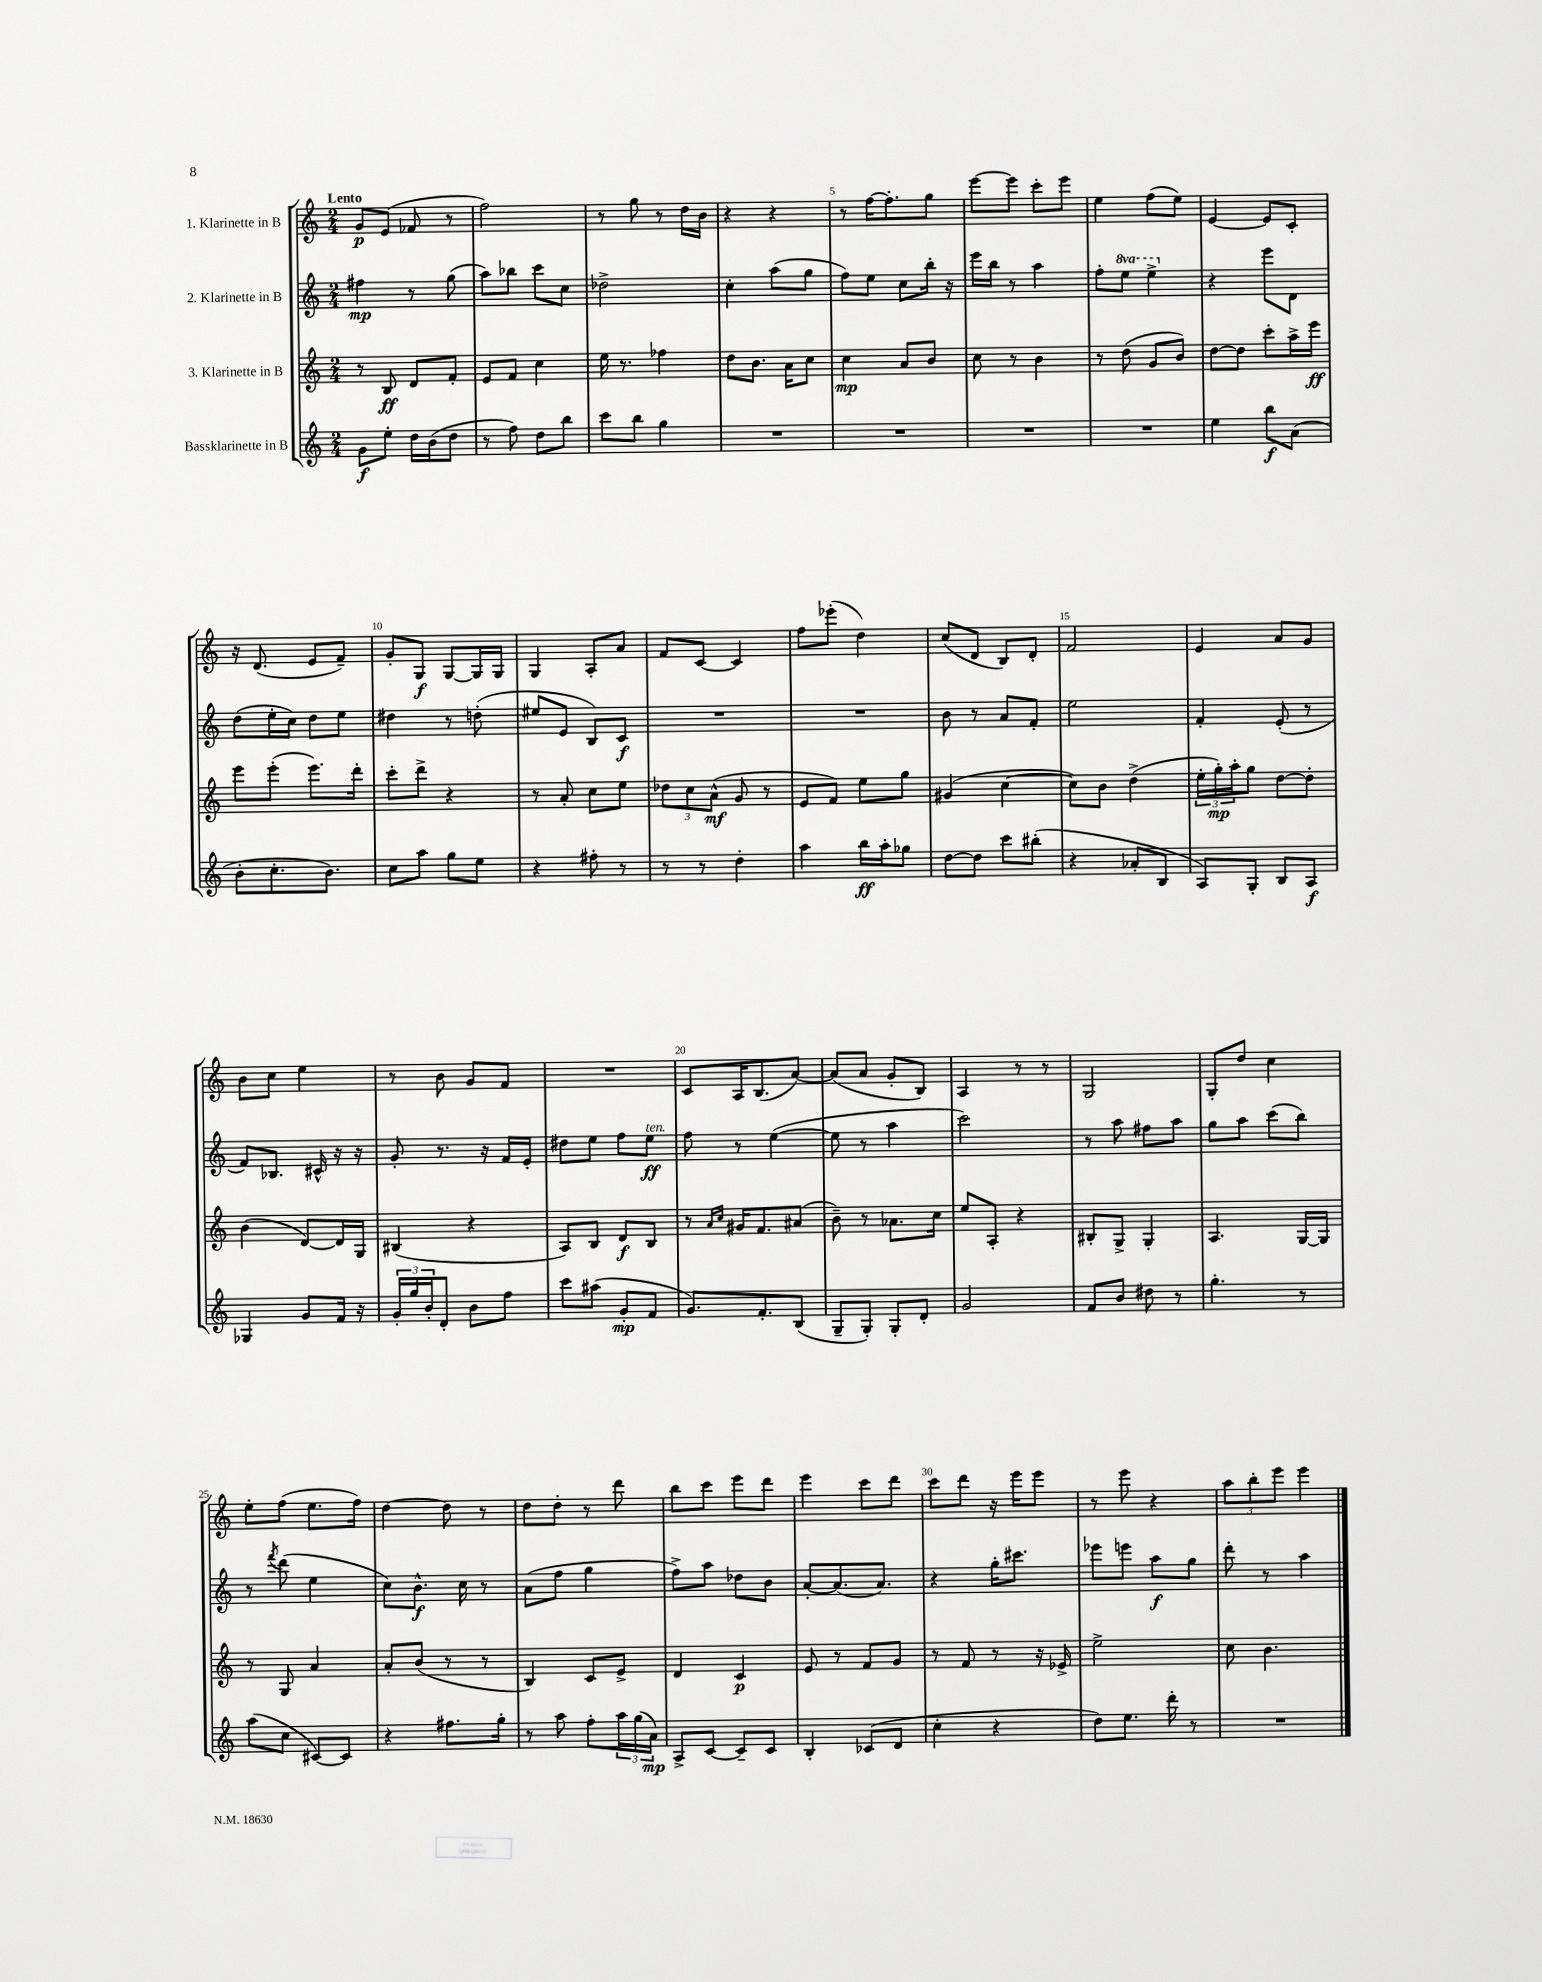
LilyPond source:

<<
\new StaffGroup <<
\new Staff = "s0" \with { instrumentName = "1. Klarinette in B" } {
    \clef treble \key c \major \numericTimeSignature \time 2/4 \tempo "Lento"
    g'8\p e'8( fes'8 r8 |
    f''2) |
    r8 g''8 r8 d''16 b'16 |
    r4 r4 |
    r8 f''16~ f''8.-. g''8 |
    e'''8~ e'''8 c'''8-. e'''8 |
    e''4 f''8( e''8) |
    e'4~ e'8 c'8-. |
    r16 d'8.( e'8 f'8--) |
    g'8-. g8\f g8~ g16 g16 |
    g4 a8-. a'8 |
    f'8 c'8~ c'4 |
    f''8 ees'''8-.( d''4) |
    c''8( d'8 b8) d'8-. |
    f'2 |
    e'4 a'8 g'8 |
    b'8 c''8 e''4 |
    r8 b'8 g'8 f'8 |
    R2 |
    c'8 a16 b8.( a'8~) |
    a'8( a'8 g'8-. b8) |
    a4 r8 r8 |
    g2 |
    g8-. d''8 c''4 |
    e''8-. f''8( e''8. f''16) |
    d''4~ d''8 r8 |
    d''8 d''8-. r8 d'''8 |
    b''8 c'''8 e'''8 d'''8 |
    e'''4 c'''8 d'''8 |
    c'''8 d'''8 r16 e'''16 e'''8 |
    r8 e'''8 r4 |
    \tuplet 3/2 { a''8 b''8-. e'''8 } e'''4 \bar "|." |
}
\new Staff = "s1" \with { instrumentName = "2. Klarinette in B" } {
    \clef treble \key c \major \numericTimeSignature \time 2/4 \set Staff.ottavationMarkups = #ottavation-simple-ordinals
    fis''4\mp r8 g''8( |
    a''8) bes''8 c'''8 c''8 |
    des''2-> |
    c''4-. a''8( g''8 |
    f''8) e''8 c''8 b''16-. r16 |
    e'''16 b''16 r8 a''4 |
    f''8-. \ottava #1 e'''8 e'''4-> \ottava #0 |
    r4 e'''8 d'8 |
    d''8( e''16-. c''16) d''8 e''8 |
    dis''4 r8 d''8-.( |
    eis''8 e'8 b8) c'8\f |
    R2 |
    R2 |
    b'8 r8 a'8 f'8-. |
    e''2 |
    f'4-. e'8-.( r8 |
    f'8) bes8. cis'16-^ r16 r16 |
    g'8-. r8. r16 f'16 e'16-. |
    dis''8 e''8 f''8 e''8\ff^\markup { \italic "ten." } |
    f''8 r8 e''4~( |
    e''8 r8 a''4 |
    c'''2) |
    r8 a''8 fis''8 a''8 |
    g''8 a''8 c'''8( b''8) |
    r8 \acciaccatura { f'''8 } d'''8( e''4 |
    c''8) b'8.-^\f c''16 r8 |
    a'8( f''8 g''4 |
    f''8->) a''8 des''8 b'8 |
    a'8~-. a'8.( a'8.) |
    r4 g''16-. cis'''8. |
    ees'''8 e'''8 a''8\f g''8 |
    d'''8-. r8 a''4 \bar "|." |
}
\new Staff = "s2" \with { instrumentName = "3. Klarinette in B" } {
    \clef treble \key c \major \numericTimeSignature \time 2/4
    r8 b8\ff d'8 f'8-. |
    e'8 f'8 c''4 |
    e''16 r8. fes''4 |
    d''8 b'8. a'16 c''8 |
    c''4\mp a'8 b'8 |
    c''8 r8 b'4 |
    r8 d''8( g'8 b'8) |
    d''8~ d''8 c'''8-. a''16-> e'''16\ff |
    e'''8 e'''8-.( e'''8.) d'''16-. |
    c'''8-. d'''8-> r4 |
    r8 a'8-. c''8 e''8 |
    \tuplet 3/2 { des''8 c''8 a'8-^\mf( } g'8 r8 |
    e'8 f'8) e''8 g''8 |
    gis'4( c''4~ |
    c''8) b'8 d''4->( |
    \tuplet 3/2 { e''16-. g''16-.\mp) a''16-. } g''8 d''8~ d''8-. |
    b'4( d'8~) d'16 g16 |
    bis4( r4 |
    a8) b8 d'8\f b8 |
    r8 \grace { a'16 c''16 } gis'16 f'8. ais'8( |
    b'8--) r8 aes'8. c''16 |
    e''8 a8-. r4 |
    bis8-. g8-> g4-. |
    a4. g16~ g16 |
    r8 g8 a'4 |
    a'8-. b'8( r8 r8 |
    b4) c'8 e'8-> |
    d'4 c'4\p |
    e'8 r8 f'8 g'8 |
    r8 f'8 r8 r16 ees'16-> |
    e''2-> |
    c''8 b'4. \bar "|." |
}
\new Staff = "s3" \with { instrumentName = "Bassklarinette in B" } {
    \clef treble \key c \major \numericTimeSignature \time 2/4
    g'8\f e''8-. d''16 b'16( d''8 |
    r8 f''8) d''8 b''8 |
    c'''8 b''8 g''4 |
    R2 |
    R2 |
    R2 |
    R2 |
    e''4 b''8\f a'8( |
    b'8-. c''8.-. b'8.) |
    c''8 a''8 g''8 e''8 |
    r4 fis''8-. r8 |
    r8 r8 d''4-. |
    a''4 b''16\ff a''16-. ges''8 |
    d''8~ d''8 c'''8 bis''8-.( |
    r4 aes'8-. b8 |
    a8) g8-. b8 a8\f |
    ges4 g'8 f'16 r16 |
    \tuplet 3/2 { g'16-. g''16 b'16-. } d'8-. b'8 f''8 |
    c'''8 ais''8( g'8-.\mp f'8 |
    g'8.) f'8.-. b8( |
    g8-- g8-.) g8-. d'8-. |
    g'2 |
    f'8 b'8 dis''8 r8 |
    g''4.-. r8 |
    a''8( c''8 cis'8~) cis'8 |
    r4 fis''8. g''16-. |
    r8 a''8 f''8-. \tuplet 3/2 { a''16 g''16( a'16\mp) } |
    a8-> c'8~ c'8-- c'8 |
    b4-. ces'8( d'8 |
    c''4-. r4 |
    d''8) e''8. d'''16-. r8 |
    R2 \bar "|." |
}
>>
>>
\layout { \context { \Score \override BarNumber.break-visibility = ##(#f #t #t) barNumberVisibility = #(every-nth-bar-number-visible 5) } }
